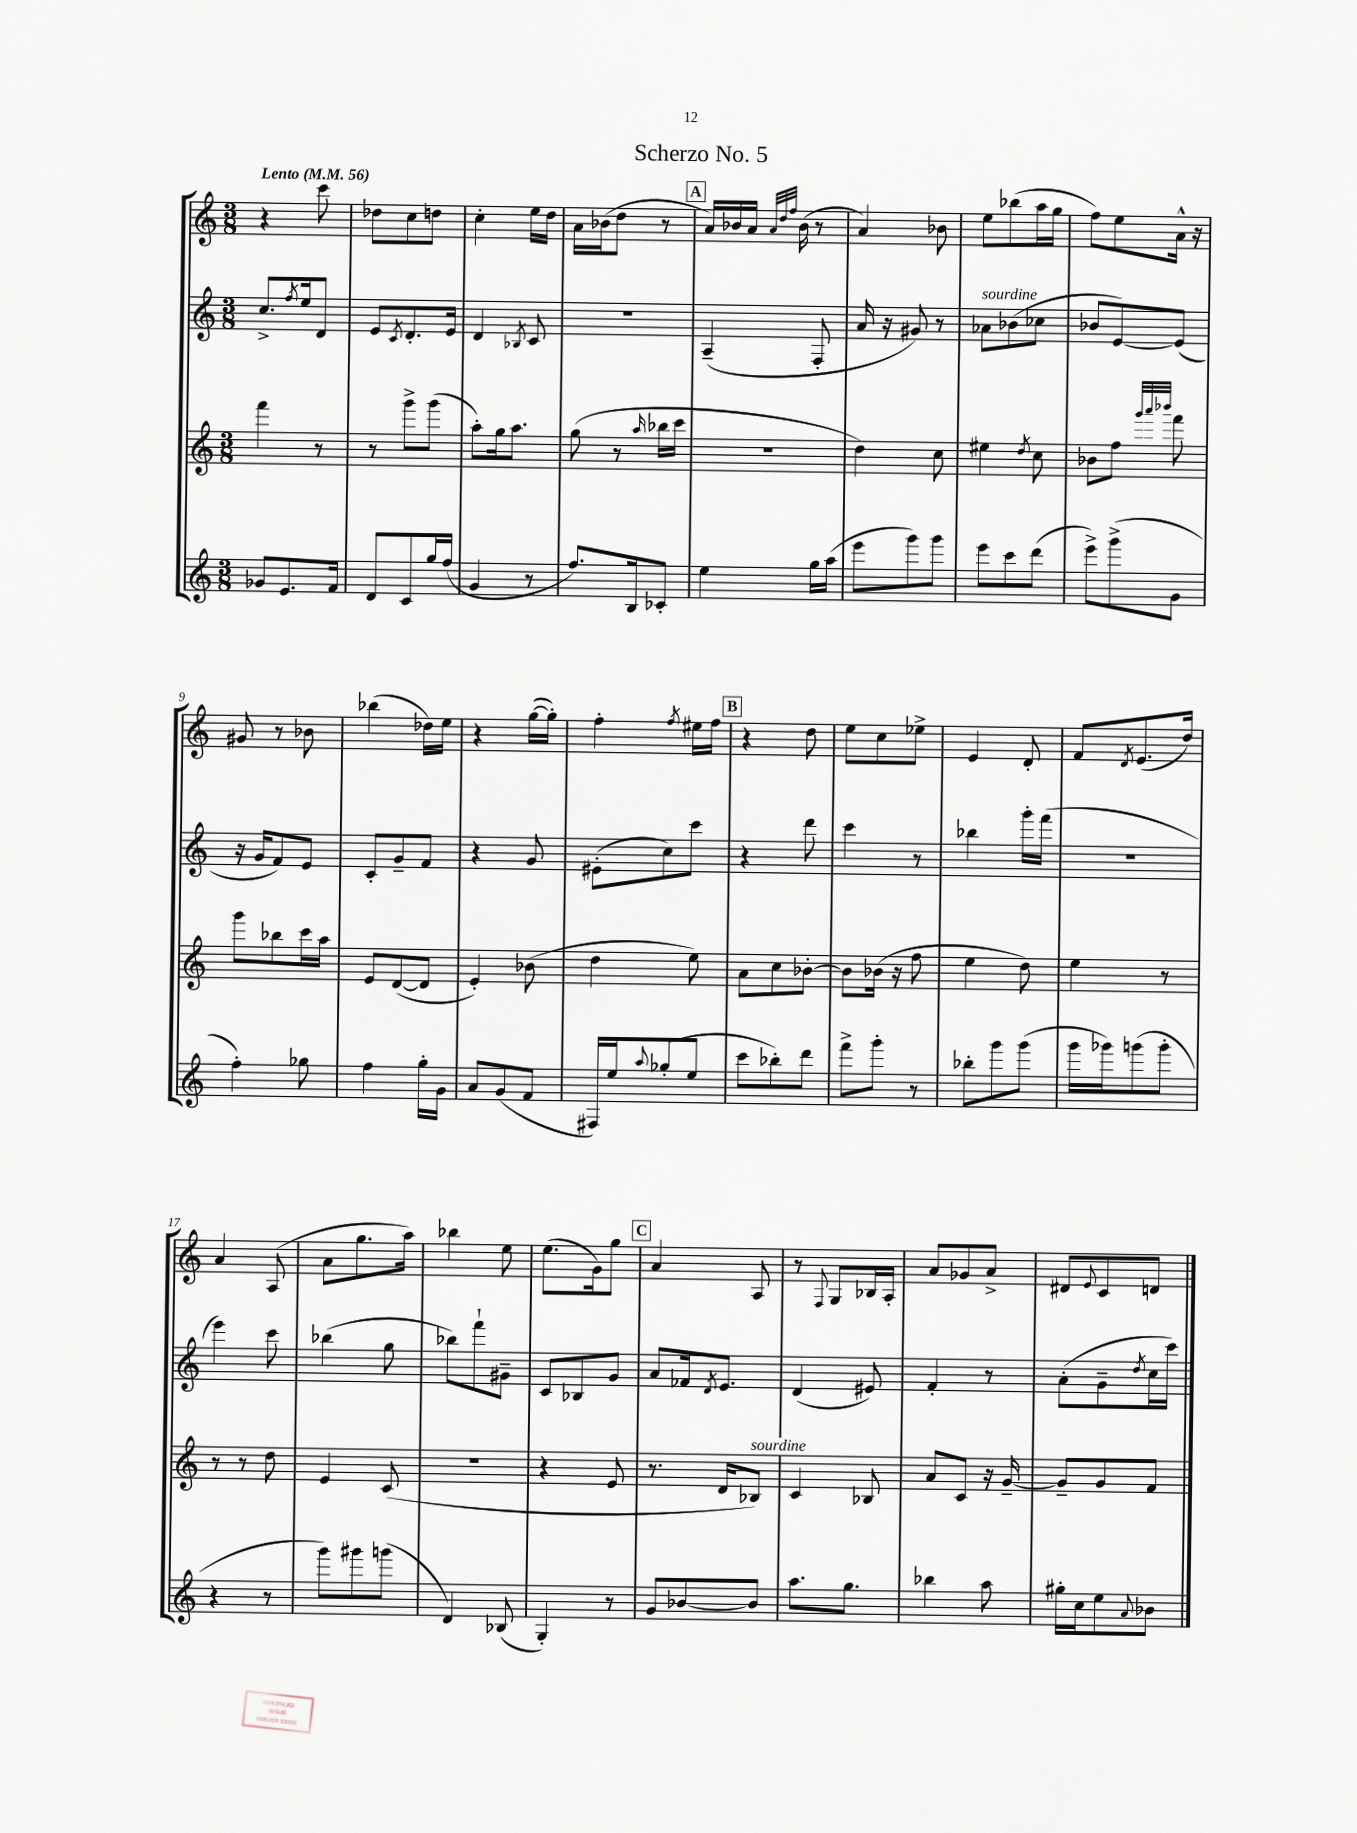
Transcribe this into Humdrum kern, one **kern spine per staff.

**kern	**kern	**kern	**kern
*staff4	*staff3	*staff2	*staff1
*clefG2	*clefG2	*clefG2	*clefG2
*k[]	*k[]	*k[]	*k[]
*M3/8	*M3/8	*M3/8	*M3/8
*MM56	*MM56	*MM56	*MM56
8g-/L	4fff\	8.cc^/L	4r
8.e/	.	.	.
.	.	8qff/	.
.	.	16ee/k	.
.	8r	8d/J	8ccc\
16f/Jk	.	.	.
=	=	=	=
8d/L	8r	8e/L	8dd-\L
.	.	8qc/	.
8c/	8ggg^\L	8.d'/	8cc\
16gg/L	(8ggg\J	.	8dd\J
(16ff/JJ	.	16e/Jk	.
=	=	=	=
4g/	8aa'\L)	4d/	4cc'\
.	16gg\k	.	.
.	8.aa\J	.	.
.	.	8qB-/	.
8r	.	8c/	16ee\LL
.	.	.	16dd\JJ
=	=	=	=
8.ff/L)	(8gg\	4.r	16a\LL
.	.	.	(16b-\J
.	8r	.	8dd\J
16B/k	.	.	.
.	16qqaa/	.	.
8c-'/J	16bb-\LL	.	8r
.	16ccc\JJ	.	.
=	=	=	=
4ee\	4.r	(4A~/	16a/LL)
.	.	.	16b-/
.	.	.	16a/JJ
.	.	.	32qqa/LLL
.	.	.	32qqdd/
.	.	.	32qqff/JJJ
.	.	.	(16b-\
16gg\LL	.	8F'/	8r
(16aa\JJ	.	.	.
=	=	=	=
8eee\L	4dd\)	16a/	4a/)
.	.	16r	.
8ggg\)	.	8g#/)	.
8ggg\J	8cc\	8r	8b-\
=	=	=	=
8eee\L	4ee#\	8a-\L	8ee\L
8ccc\	.	(8b-\	(8bb-\
.	8qdd/	.	.
(8ddd\J	8cc\	8cc-\J	16aa\L
.	.	.	16gg\JJ
=	=	=	=
8eee^\L)	8b-\L	8b-/L	8ff\L)
(8ggg^\	8ff\J	[8e/)	8ee\
.	32qqggg/LLL	.	.
.	32qqaaa/	.	.
.	32qqbbb-/JJJ	.	.
8g\J	8fff\	(8e/]J	16a^^\Jk
.	.	.	16r
=	=	=	=
4ff'\)	8ggg\L	16r	8g#/
.	.	16g/LK	.
.	8bb-\	8f/)	8r
8gg-\	16ccc\L	8e/J	8b-\
.	16aa\JJ	.	.
=	=	=	=
4ff\	8e/L	8c'/L	(4bb-\
.	([8d/	8g~/	.
16gg'\LL	8d/]J	8f/J	16dd-\LL)
16g\JJ	.	.	16ee\JJ
=	=	=	=
8a/L	4e'/)	4r	4r
(8g/	.	.	.
8f/J	(8b-\	8g/	([16gg\LL
.	.	.	16gg'\]JJ)
=	=	=	=
16F#/LL)	4dd\	(8e#'\L	4ff'\
16ee/J	.	.	.
8qqaa/	.	.	.
(8gg-'/	.	8cc\)	.
.	.	.	8qff/
8ee/J	8ee\)	8ccc\J	16ee#\LL
.	.	.	16ff\JJ
=	=	=	=
8ccc\L	8a\L	4r	4r
8bb-'\)	8cc\	.	.
8ddd\J	[8b-'\J	8ddd\	8dd\
=	=	=	=
8fff^\L	8b-\]L	4ccc\	8ee\L
8ggg'\J	(16b-\Jk	.	8cc\
.	16r	.	.
8r	8ff\	8r	8ee-^\J
=	=	=	=
8bb-'\L	4ee\	4bb-\	4e/
8ggg\	.	.	.
(8ggg\J	8dd\)	16ggg'\LL	8d'/
.	.	(16fff\JJ	.
=	=	=	=
16ggg\LL	4ee\	4.r	8f/L
16ggg-\J)	.	.	.
.	.	.	8qd/
(8ggg\	.	.	(8.e/
8ggg'\J	8r	.	.
.	.	.	16dd/Jk)
=	=	=	=
4r	8r	4eee\)	4a/
.	8r	.	.
8r	8dd\	8ccc\	(8A/
=	=	=	=
8ggg\L)	4e/	(4bb-\	8a\L
8ggg#\	.	.	8.gg\
(8ggg\J	(8c/	8gg\	.
.	.	.	16aa\Jk)
=	=	=	=
4d/)	4.r	8bb-\L)	4bb-\
.	.	8fff`\	.
(8B-/	.	8g#~\J	8ee\
=	=	=	=
4G'/)	4r	8c/L	(8.ee\L
.	.	8B-/	.
.	.	.	16g\k)
8r	8e/	8g/J	8gg\J
=	=	=	=
8g/L	8.r	8a/L	4a/
[8b-/	.	16f-/k	.
.	.	8qd/	.
.	16d/LK	8.e/J	.
8b-/]J	8B-/J)	.	8A/
=	=	=	=
8.aa\L	4c/	(4d/	8r
.	.	.	8qqF/
.	.	.	8G/L
8.gg\J	.	.	.
.	8B-/	8e#/)	16B-/L
.	.	.	16A'/JJ
=	=	=	=
4bb-\	8a/L	4f'/	8a/L
.	8c/J	.	8g-/
8aa\	16r	8r	8a^/J
.	[16g~/	.	.
=	=	=	=
16gg#'\LL	8g~/]L	(8a'\L	8d#/L
16cc\J	.	.	.
.	.	.	8qqe/
8ee\	8g/	8g~\	8c/
8qqa/	.	8qdd/	.
8b-\J	8f/J	16cc\L	8d/J
.	.	16ccc\JJ)	.
==	==	==	==
*-	*-	*-	*-
